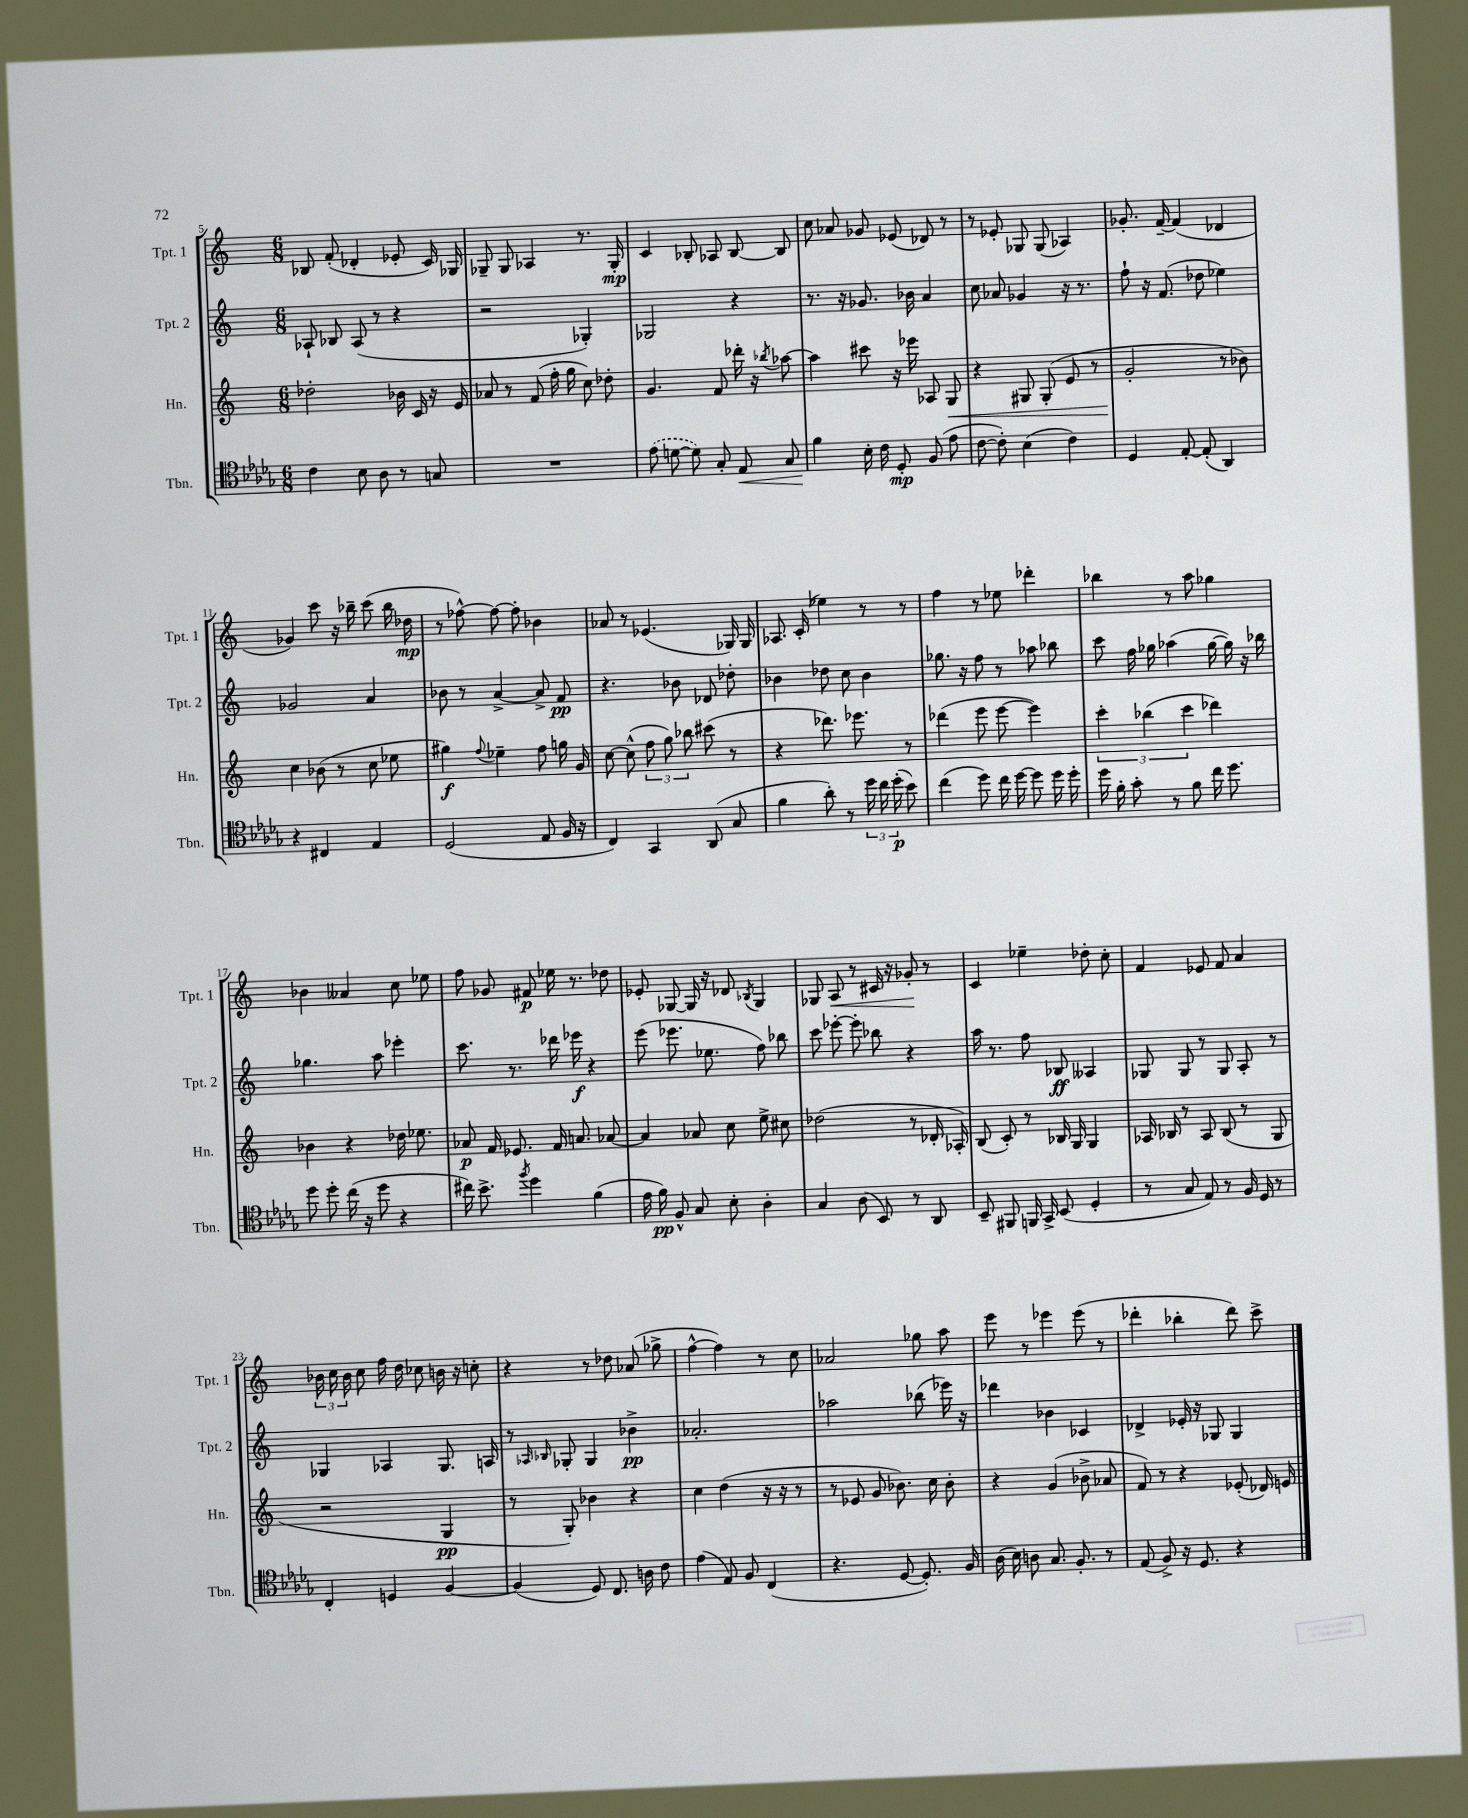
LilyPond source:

<<
\new StaffGroup <<
\new Staff = "s0" \with { instrumentName = "Tpt. 1" shortInstrumentName = "Tpt. 1" } {
    \clef treble \key c \major \numericTimeSignature \time 6/8
    \autoBeamOff bes8 f'8-.( des'4-. ees'8-. c'16) ges16 |
    ges8-- ges8 aes4 r8. ges16-.\mp |
    c'4 bes8-. aes8 bes8~ bes8 |
    c''8 aes'8 ges'8 ees'8( des'8) r8 |
    r8 ees'8-. ges8 ges8( aes4) |
    ges'8.-. f'16~-- f'4( des'4 |
    ges'4) c'''8 r16 bes''16-- c'''8( bes''16 des''16\mp |
    r8 fes''8~-^) fes''8~ fes''8-. bes'4 |
    aes'8 r8 ees'4.( ges16) ges16 |
    aes8. c'16-.( ees''4) r8 r8 |
    f''4 r8 ees''8 des'''4-. |
    bes''4 r8 a''8 ges''4 |
    bes'4 aeses'4 c''8 ees''8 |
    f''8 ges'8 fis'8\p ees''16 r8. des''8 |
    ees'8-. ges8~ ges16 r16 des'8 \acciaccatura { bes8 } ges4 |
    ges8 a8\< r8 cis'16 r16 ges'8-.\! r8 |
    c'4 ees''4-- des''8-. c''8-. |
    f'4 ees'8 f'8 a'4 |
    \tuplet 3/2 { bes'16 c''16 bes'16 } c''8 f''16 d''16 ces''8 b'16 r16 c''8-. |
    r4 r8 des''8 aes'8( ges''8-> |
    f''4~-^ f''4) r8 c''8 |
    aes'2 ges''8 a''8 |
    e'''8 r8 ees'''4 ees'''8( r8 |
    des'''4-. bes''4-. des'''8) c'''8-> \bar "|." |
}
\new Staff = "s1" \with { instrumentName = "Tpt. 2" shortInstrumentName = "Tpt. 2" } {
    \clef treble \key c \major \numericTimeSignature \time 6/8
    \autoBeamOff aes8-! bes8 aes8( r8 r4 |
    r2 ges4-.) |
    ges2 r4 |
    r8. r16 ges'8. bes'16 a'4 |
    c''8 aes'8 ges'4 r16 r8. |
    f''8-! r16 f'8.( des''8 ees''4) |
    ges'2 a'4 |
    bes'8 r8 a'4~-> a'8-> f'8\pp |
    r4. bes'8 des'8 des''8-. |
    bes'4 des''8 c''8 bes'4 |
    ges''8. r16 f''8 r8 aes''8 bes''8 |
    c'''8 f''16 ges''16 aes''4( ges''16~ ges''16) r16 bes''16 |
    ges''4. a''8 ees'''4-. |
    c'''8. r8. des'''16 ees'''16\f r4 |
    e'''8( ees'''8. ees''8. f''8) bes''8 |
    c'''8 ees'''8~-. ees'''8-. bes''8 r4 |
    a''16 r8. f''8 bes8\ff aeses4 |
    ges8 ges8 r8 ges8 a8-. r8 |
    ges4 aes4 ges8. a16 |
    r8 \grace { aes16 bes16 } ges8-. ges4 bes'4->\pp |
    aes'2.-. |
    aes''2 bes''8( ees'''16) r16 |
    des'''4 bes'4 ces'4 |
    des'4-> ees'16-. r16 ges8 ges4 \bar "|." |
}
\new Staff = "s2" \with { instrumentName = "Hn." shortInstrumentName = "Hn." } {
    \clef treble \key c \major \numericTimeSignature \time 6/8
    \autoBeamOff des''2-. bes'16 c'16 r16 e'16 |
    aes'8 r8 f'8( f''16-. g''16 c''8) des''8-. |
    g'4. f'8 des'''16-. r16 \acciaccatura { bes''8 } aes''8~ |
    aes''4 cis'''8 r16 ees'''16 aes8 g8\< |
    r4 gis8 gis8-.( e'8 r8 |
    g'2-.\! r8 bes'8) |
    c''4 bes'8( r8 c''8 ees''8 |
    gis''4\f) \appoggiatura { f''8 } ees''4-- f''8 g''16 g'16 |
    c''8~ c''8-^( \tuplet 3/2 { f''8 g''8) bes''8 } cis'''8( r8 |
    r4 des'''8.) ees'''8. r8 |
    des'''4( e'''8 e'''8~ e'''4) |
    \tuplet 3/2 { c'''4-. bes''4( c'''4 } des'''4) |
    bes'4 r4 des''16 ees''8. |
    aes'8\p f'16 ees'8. f'16 a'8. aes'8~ |
    aes'4 aes'8 c''8 e''8-> cis''8 |
    des''2( r8 des'16-. aes16-.) |
    b8( c'8-.) r8 bes16 g16 g4 |
    aes16 bes16 r8 aes8 bes8( r8 g8 |
    r2 g4\pp |
    r8 g8-.) bes'4 r4 |
    c''4 d''4( r16 r16 r8 |
    r8 ees'8 g'8 bes'8.) c''16 bes'8-. |
    r4 g'4( bes'8-> aes'8 |
    f'8) r8 r4 ees'8-.( des'16) e'16 \bar "|." |
}
\new Staff = "s3" \with { instrumentName = "Tbn." shortInstrumentName = "Tbn." } {
    \clef tenor \key des \major \numericTimeSignature \time 6/8
    \autoBeamOff c'4 bes8 aes8 r8 g8 |
    R2. |
    \once \slurDashed ees'8( d'8~ d'8) ges8-. ees8\< ges8 |
    f'4\! bes16-. c'16 des8-.\mp f8( ees'8 |
    c'8~ c'8-.) bes4( c'4) |
    des4 ees8~-. ees8-.( aes,4) |
    r4 cis4 ees4 |
    des2( ees8 f16 r16 |
    c4) ges,4 aes,8( ges8 |
    f'4 aes'8-.) r8 \tuplet 3/2 { des''16 c''16 des''16-.\p( } bes'8) |
    c''4( des''8) c''16 des''16~ des''8 des''16 des''16-. |
    des''16 f'16-. ges'8-. r8 f'8 c''16 des''8. |
    des''8 des''8-. c''16( r16 des''8 r4 |
    cis''16) bes'8.-> \acciaccatura { f''8 } des''4 f'4( |
    ees'16 f'16\pp) f8-^ ges8 bes8-. aes4-. |
    ges4 aes8( bes,8) r8 aes,8 |
    bes,8-- fis,8 f,16 ges,16-> bes,8( des4-. |
    r8 ges8 ees8) r8 f16 des16 r8 |
    c4-. d4 f4~ |
    f4( des8) c8. a16 c'8 |
    ees'4( ees8) f8 c4( |
    r4. des8~ des8.-.) f16 |
    aes16( bes16) a8 ges8. f8.-. r8 |
    ees8( f8->) r16 des8. r4 \bar "|." |
}
>>
>>
\layout { \context { \Score currentBarNumber = #5 } }
